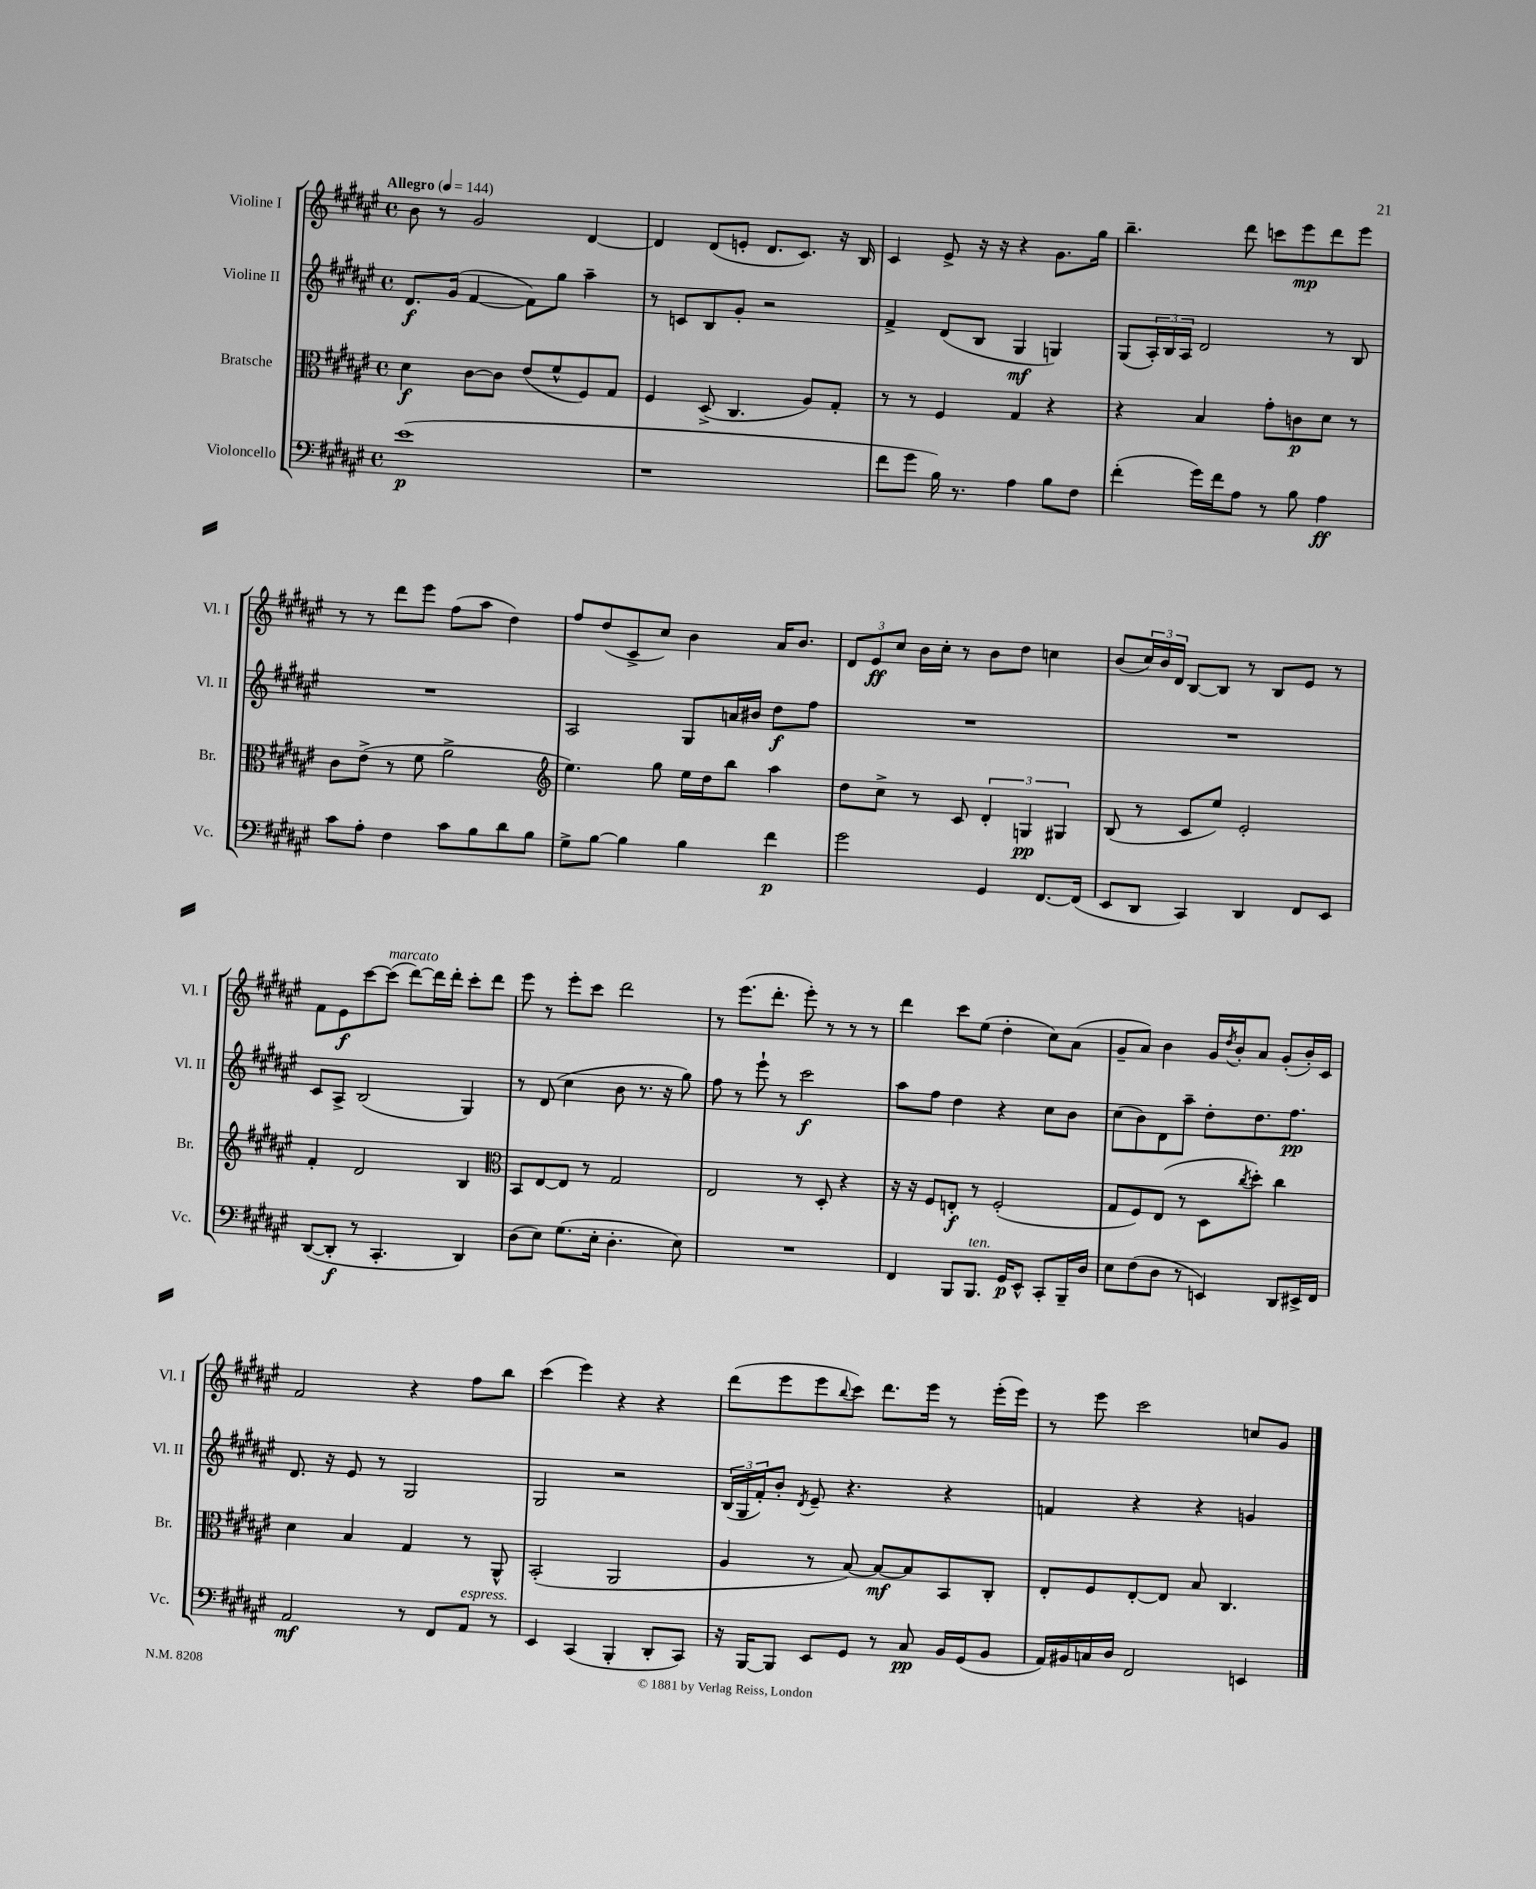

**kern	**kern	**kern	**kern
*staff4	*staff3	*staff2	*staff1
*clefF4	*clefC3	*clefG2	*clefG2
*k[f#c#g#d#a#e#]	*k[f#c#g#d#a#e#]	*k[f#c#g#d#a#e#]	*k[f#c#g#d#a#e#]
*M4/4	*M4/4	*M4/4	*M4/4
*met(c)	*met(c)	*met(c)	*met(c)
*MM144	*MM144	*MM144	*MM144
(1e#	4d#	8.d#	8b
.	.	.	8r
.	.	(16g#	.
.	[8c#	[4f#	2g#
.	8c#]	.	.
.	(8e#	8f#])	.
.	8f#^^	8gg#	.
.	8F#)	4aa#~	[4d#
.	8G#	.	.
=	=	=	=
1r	4F#	8r	4d#]
.	.	8c	.
.	(8D#^	8B	(8d#
.	4.C#	8g#'	8e'
.	.	2r	8.d#
.	.	.	8.c#)
.	8A#)	.	.
.	8G#'	.	16r
.	.	.	16B
=	=	=	=
8f#	8r	4f#^	4c#
8g#	8r	.	.
16B)	4F#	(8d#	8e#^
8.r	.	.	.
.	.	8B	16r
.	.	.	16r
4A#	4G#	4G#	4r
8B	4r	4G)	8.g#
8F#	.	.	.
.	.	.	16gg#
=	=	=	=
(4f#'	4r	(8G#	4.bb~
.	.	24A#')	.
.	.	24B	.
.	.	24A#	.
16g#)	4B	2d#	.
16f#	.	.	.
8A#	.	.	8ddd#
8r	8g#'	.	8ccc
8B	8c	.	8eee#
4A#	8d#	8r	8ddd#
.	8r	8B	8eee#
=	=	=	=
8c#	8c#	1r	8r
8A#'	(8e#^	.	8r
4F#	8r	.	8ddd#
.	8f#	.	8eee#
8c#	2a#^	.	(8ff#
8B	.	.	8aa#
8d#	.	.	4dd#)
8B	.	.	.
=	=	=	=
*	*clefG2	*	*
8G#^	4.ee#)	2A#	8ff#
[8B	.	.	(8dd#
4B]	.	.	8c#^
.	8gg#	.	8cc#)
4B	16ee#	8G#	4b
.	16dd#	.	.
.	8bb	16a	.
.	.	16b#	.
4f#	4aa#	8dd#	16a#
.	.	.	8.b
.	.	8ff#	.
=	=	=	=
2g#	8dd#	1r	12d#
.	.	.	12e#
.	8cc#^	.	.
.	.	.	12cc#
.	8r	.	16b
.	.	.	16cc#'
.	8c#	.	8r
4GG#	6d#'	.	8b
.	.	.	8dd#
.	6G	.	.
[8.FF#	.	.	4cc
.	6G#	.	.
(16FF#]	.	.	.
=	=	=	=
8EE#	(8B	1r	(8b
8DD#	8r	.	24cc#)
.	.	.	24b
.	.	.	24d#
4CC#)	8c#	.	[8B
.	8ee#)	.	8B]
4DD#	2e#'	.	8r
.	.	.	8B
8FF#	.	.	8e#
8EE#	.	.	8r
=	=	=	=
([8DD#	4f#'	8c#	8f#
8DD#']	.	8A#^	8e#
8r	2d#	(2B	[8ccc#
4.CC#'	.	.	(8ccc#]
.	.	.	[8ddd#)
.	.	.	16ddd#]
.	.	.	16ddd#'
4DD#)	4B	4G#)	8ccc#'
.	.	.	8ddd#
=	=	=	=
*	*clefC3	*	*
(8D#	8BB	8r	8eee#
8E#)	[8E#	(8d#	8r
(8.G#	8E#]	4cc#	8eee#'
.	8r	.	8ccc#
16E#'	.	.	.
4.D#'	2G#	8b	2ddd#
.	.	8.r	.
.	.	16r	.
8E#)	.	8gg#)	.
=	=	=	=
1r	2E#	8ff#	8r
.	.	8r	(8.eee#
.	.	8eee#`	.
.	.	.	8.ddd#'
.	.	8r	.
.	8r	2ccc#	8eee#')
.	8D#'	.	8r
.	4r	.	8r
.	.	.	8r
=	=	=	=
4FF#	16r	8aa#	4ddd#
.	16r	.	.
.	8F#	8ff#	.
8BBB	8E'	4dd#	8ccc#
8.BBB	8r	.	(8ee#
.	(2F#'	4r	4dd#'
16GG#	.	.	.
8EE#^^	.	.	.
8CC#'	.	8cc#	8cc#)
16BBB~	.	8b	(8a#
16D#	.	.	.
=	=	=	=
8E#	8G#	(8cc#	8g#~
(8F#	8F#)	8b)	8a#)
8D#	(8E#	8d#	4b
8r	8r	8aa#~	.
4EE)	8D#	8dd#'	16g#
.	.	.	8qdd#
.	.	.	16b'
.	8qcc#	.	.
.	8dd#')	8.dd#	8a#
8DD#	4cc#	.	(8g#'
.	.	8.ff#	.
16EE#^	.	.	16b')
16FF#	.	.	16c#
=	=	=	=
2AA#	4d#	8.d#	2f#
.	.	16r	.
.	4B	8e#	.
.	.	8r	.
8r	4G#	2G#	4r
8FF#	.	.	.
8AA#	8r	.	8ff#
8r	8AA#^^	.	8bb
=	=	=	=
4EE#	(2BB'	2G#	(4ccc#
(4CC#	.	.	4eee#)
4BBB'	2AA#	2r	4r
8DD#'	.	.	4r
8CC#)	.	.	.
=	=	=	=
16r	4A#	(24B	(8ddd#
.	.	24G#	.
[16BBB	.	.	.
.	.	24f#')	.
8BBB]	.	8b'	8eee#
.	.	8qd#	.
8EE#	8r	8e#~	8eee#
.	.	.	8qqbb
8GG#	[8B)	4.r	8ccc#)
8r	8B_	.	8.ddd#
8C#	8B]	.	.
.	.	.	16eee#
16BB	8BB	4r	8r
(16GG#	.	.	.
8BB	8C#'	.	(16eee#'
.	.	.	16eee#)
=	=	=	=
16AA#)	8E#'	4f	8r
16BB#	.	.	.
16C	8F#	.	8eee#
16D#	.	.	.
2FF#	[8E#'	4r	2ccc#
.	8E#]	.	.
.	8B	4r	.
.	4.C#	.	.
4EE	.	4g	8cc
.	.	.	8g#
==	==	==	==
*-	*-	*-	*-
